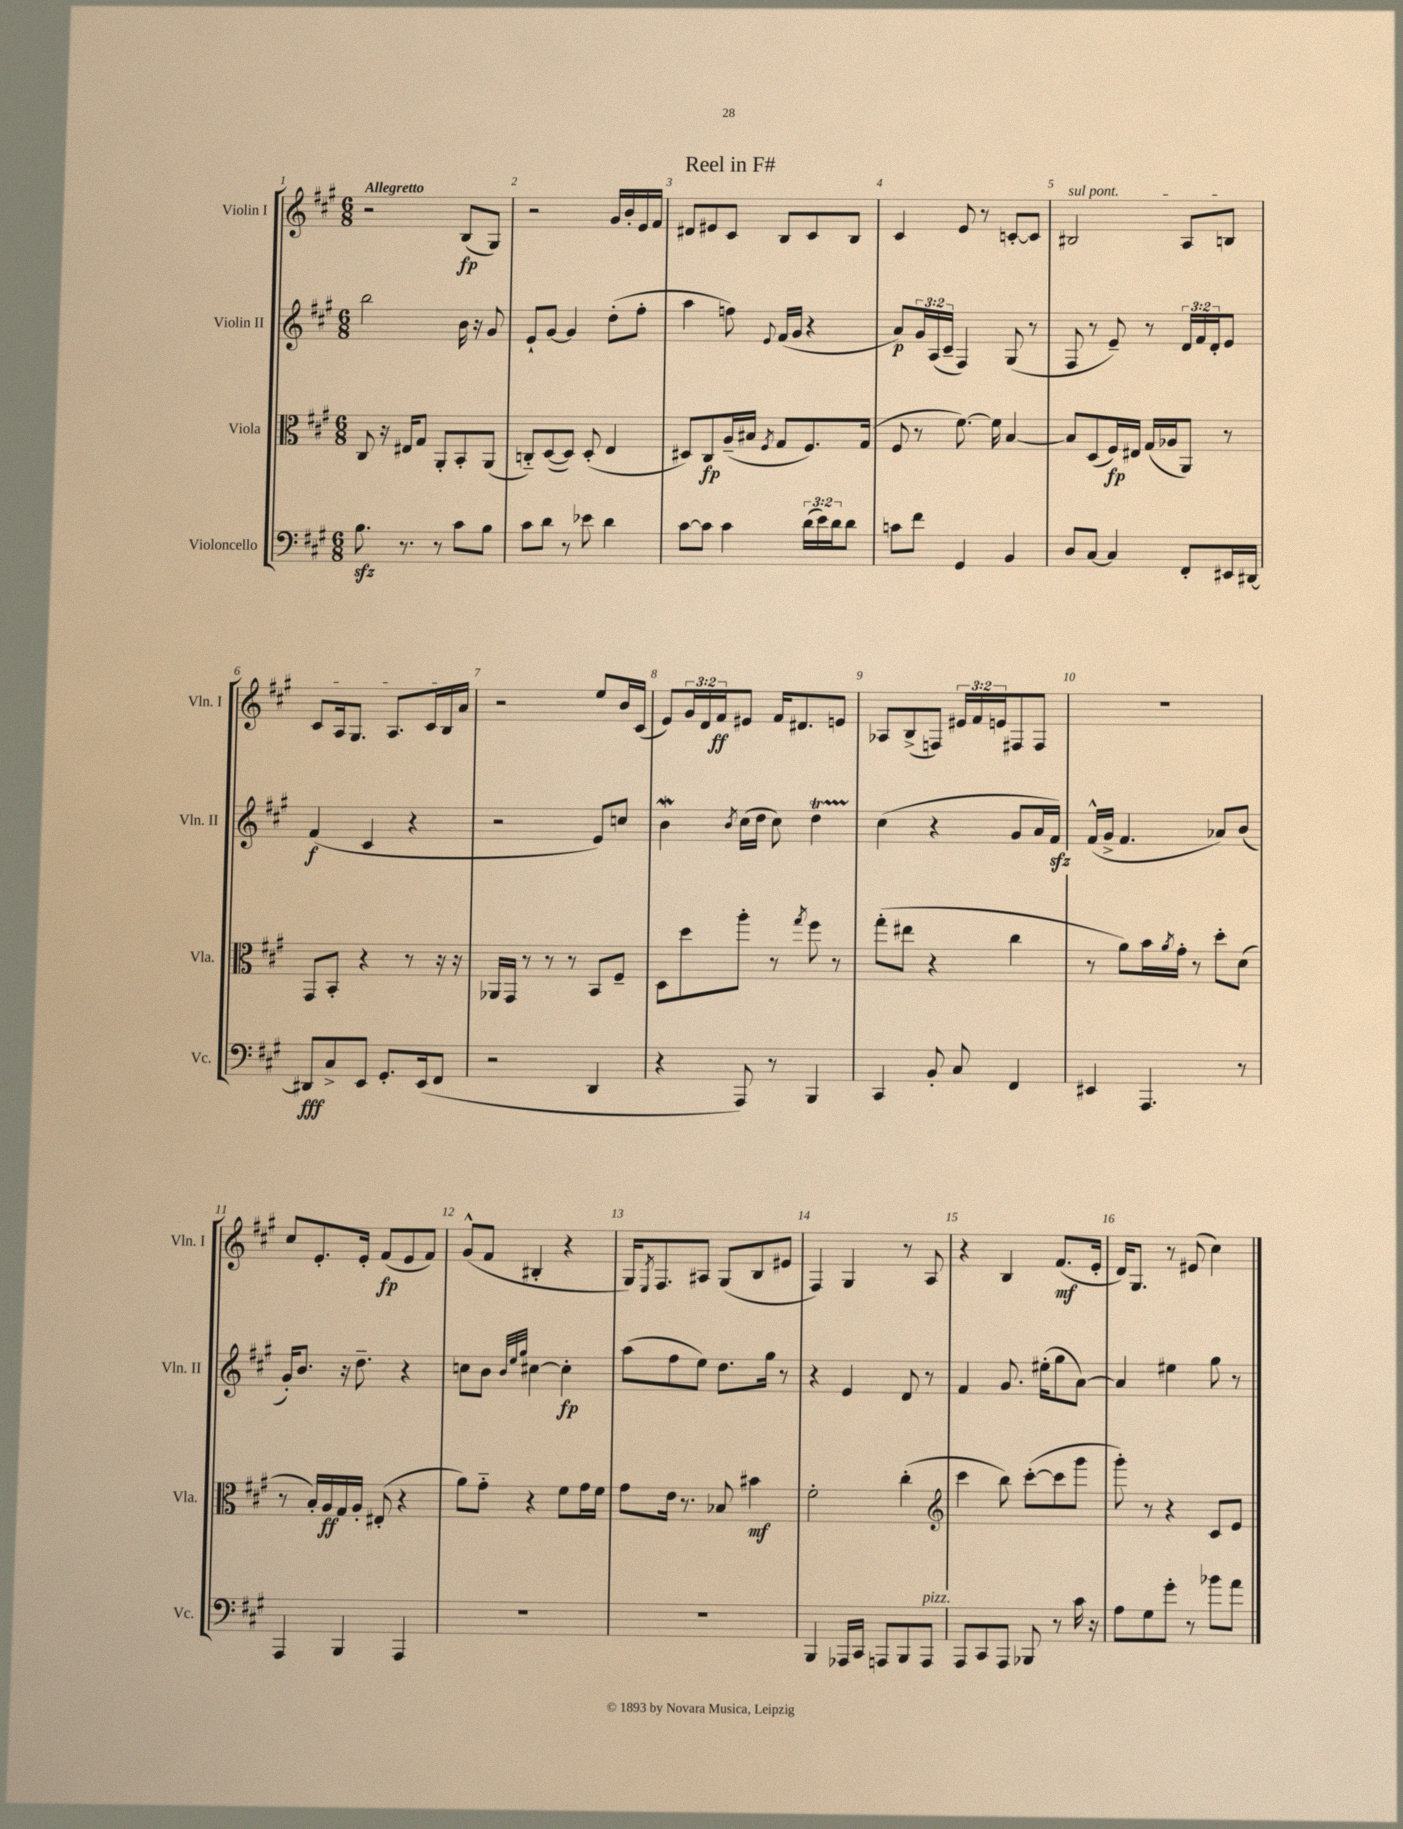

**kern	**kern	**kern	**kern
*staff4	*staff3	*staff2	*staff1
*clefF4	*clefC3	*clefG2	*clefG2
*k[f#c#g#]	*k[f#c#g#]	*k[f#c#g#]	*k[f#c#g#]
*M6/8	*M6/8	*M6/8	*M6/8
8.B	8C#	2bb	2r
.	16r	.	.
8.r	16E#	.	.
.	8G#	.	.
8r	8AA'	.	.
8c#	8BB'	16b	(8B
.	.	16r	.
8B	(8AA	8g#	8G#)
=	=	=	=
8c#	8C'~)	8e`	2r
8d	([8D	[8g#	.
8r	8D])	4g#]	.
8e-	(8D'	.	.
4d	4E	(8dd'	16g#
.	.	.	16b'
.	.	8ff#'	16e
.	.	.	16f#
=	=	=	=
[8c#	8D#)	4aa	8d#
8c#]	8C#	.	8e#
4c#	(16A~	8ff)	8c#
.	16B#	.	.
.	8qF#	8qqe	.
.	8G#	(16f#	8B
.	.	16g#	.
(24d	8.F#)	4r	8c#
24e)	.	.	.
24d	.	.	.
8d	.	.	8B
.	(16G#	.	.
=	=	=	=
8c	8F#	8a)	4c#
8f#	8r	24g#	.
.	.	(24A	.
.	.	24c#~	.
4GG#	[8.f#)	4F#)	8e
.	.	.	8r
.	16f#]	.	.
4BB	[4B	(8G#	[8c'
.	.	8r	8c]
=	=	=	=
8D	8B]	8F#	2B#
[8C#	(8D	8r	.
4C#]	16F#)	8e~)	.
.	16E#	.	.
.	(16G#	8r	.
.	16A-	.	.
8FF#'	8AA)	24d	8A
.	.	24f#	.
.	.	24d'	.
16EE#	8r	8e	8B
[16DD#	.	.	.
=	=	=	=
8DD#]	8GG#	(4f#	8c#
8C#^	8BB'	.	16A
.	.	.	8.G#
8EE	4r	4c#	.
8.GG#'	.	.	8.A
.	8r	4r	.
(16EE	.	.	16c#
8FF#	16r	.	16B
.	16r	.	16a
=	=	=	=
2r	16AA-	2r	2r
.	16GG#	.	.
.	8r	.	.
.	8r	.	.
.	8r	.	.
4DD	8BB	8e)	8ee
.	8F#~	8cc	16b
.	.	.	(16c#
=	=	=	=
4r	8D	4b	8e)
.	8dd	.	24g#
.	.	.	24d
.	.	.	24f#
.	.	8qb	.
8AAA)	8aa'	(16cc#	8e#
.	.	16dd	.
8r	8r	8cc#)	16f#
.	.	.	8.d#
.	8qgg#	.	.
4BBB	8ff#	4dd	.
.	8r	.	8e
=	=	=	=
4CC#	(8gg#'	(4cc#	8A-
.	8ee#	.	(8B^
8BB'	4r	4r	8F)
8C#	.	.	24e#
.	.	.	24f#
.	.	.	24e
4FF#	4cc#	8g#	8F#
.	.	16a	8F#
.	.	16f#)	.
=	=	=	=
4EE#	8r	(16f#^^	2.r
.	.	16g#^	.
.	8a)	4.f#	.
4.AAA	16b	.	.
.	8qa	.	.
.	16g#'	.	.
.	8r	.	.
.	8dd'	8a-)	.
8r	(8d	(8b	.
=	=	=	=
4AAA	8r	16g#')	8cc#
.	.	8.b	.
.	16B')	.	8.e'
.	16A	.	.
4BBB	16G#	16r	.
.	16A'	8.dd~	16e'
.	(8E#'	.	(8f#
4AAA	4r	4r	8e
.	.	.	8f#)
=	=	=	=
2.r	8a)	8cc	(8g#^^
.	8g#'~	8b	8f#
.	.	32qqb	.
.	.	32qqee	.
.	.	32qqgg#	.
.	4r	[4cc#	4B#'
.	8f#	4cc#']	4r
.	16g#	.	.
.	16f#	.	.
=	=	=	=
2.r	8g#	(8aa	16G#)
.	.	.	8qE
.	.	.	8.F#
.	16e	8ff#	.
.	8.r	.	.
.	.	8ee)	8A#
.	8B-	8.dd	(8G#
.	4b#	.	8B
.	.	16gg#	.
.	.	8r	8e#
=	=	=	=
4BBB	2f#'	4r	4F#)
16AAA-	.	4e	4G#
16CC#	.	.	.
8AAA	.	.	.
8BBB	(4cc#'	8d	8r
8AAA	.	8r	8A
=	=	=	=
*	*clefG2	*	*
8AAA	4ccc#	4f#	4r
8CC#	.	.	.
8AAA	8bb)	8.g#	4B
8BBB-	([8ccc#'	.	.
.	.	(16ee#'	.
8r	8ccc#]	8gg#	(8.f#
16c#	8ggg#	[8a)	.
16r	.	.	16e'
=	=	=	=
8A	8ggg#')	4a]	16d)
.	.	.	8.G#
8G#	8r	.	.
8g#'	4r	4ee#	8r
8r	.	.	(8e#
8b-	8c#	8gg#	4cc#)
8a	8e	8r	.
==	==	==	==
*-	*-	*-	*-
